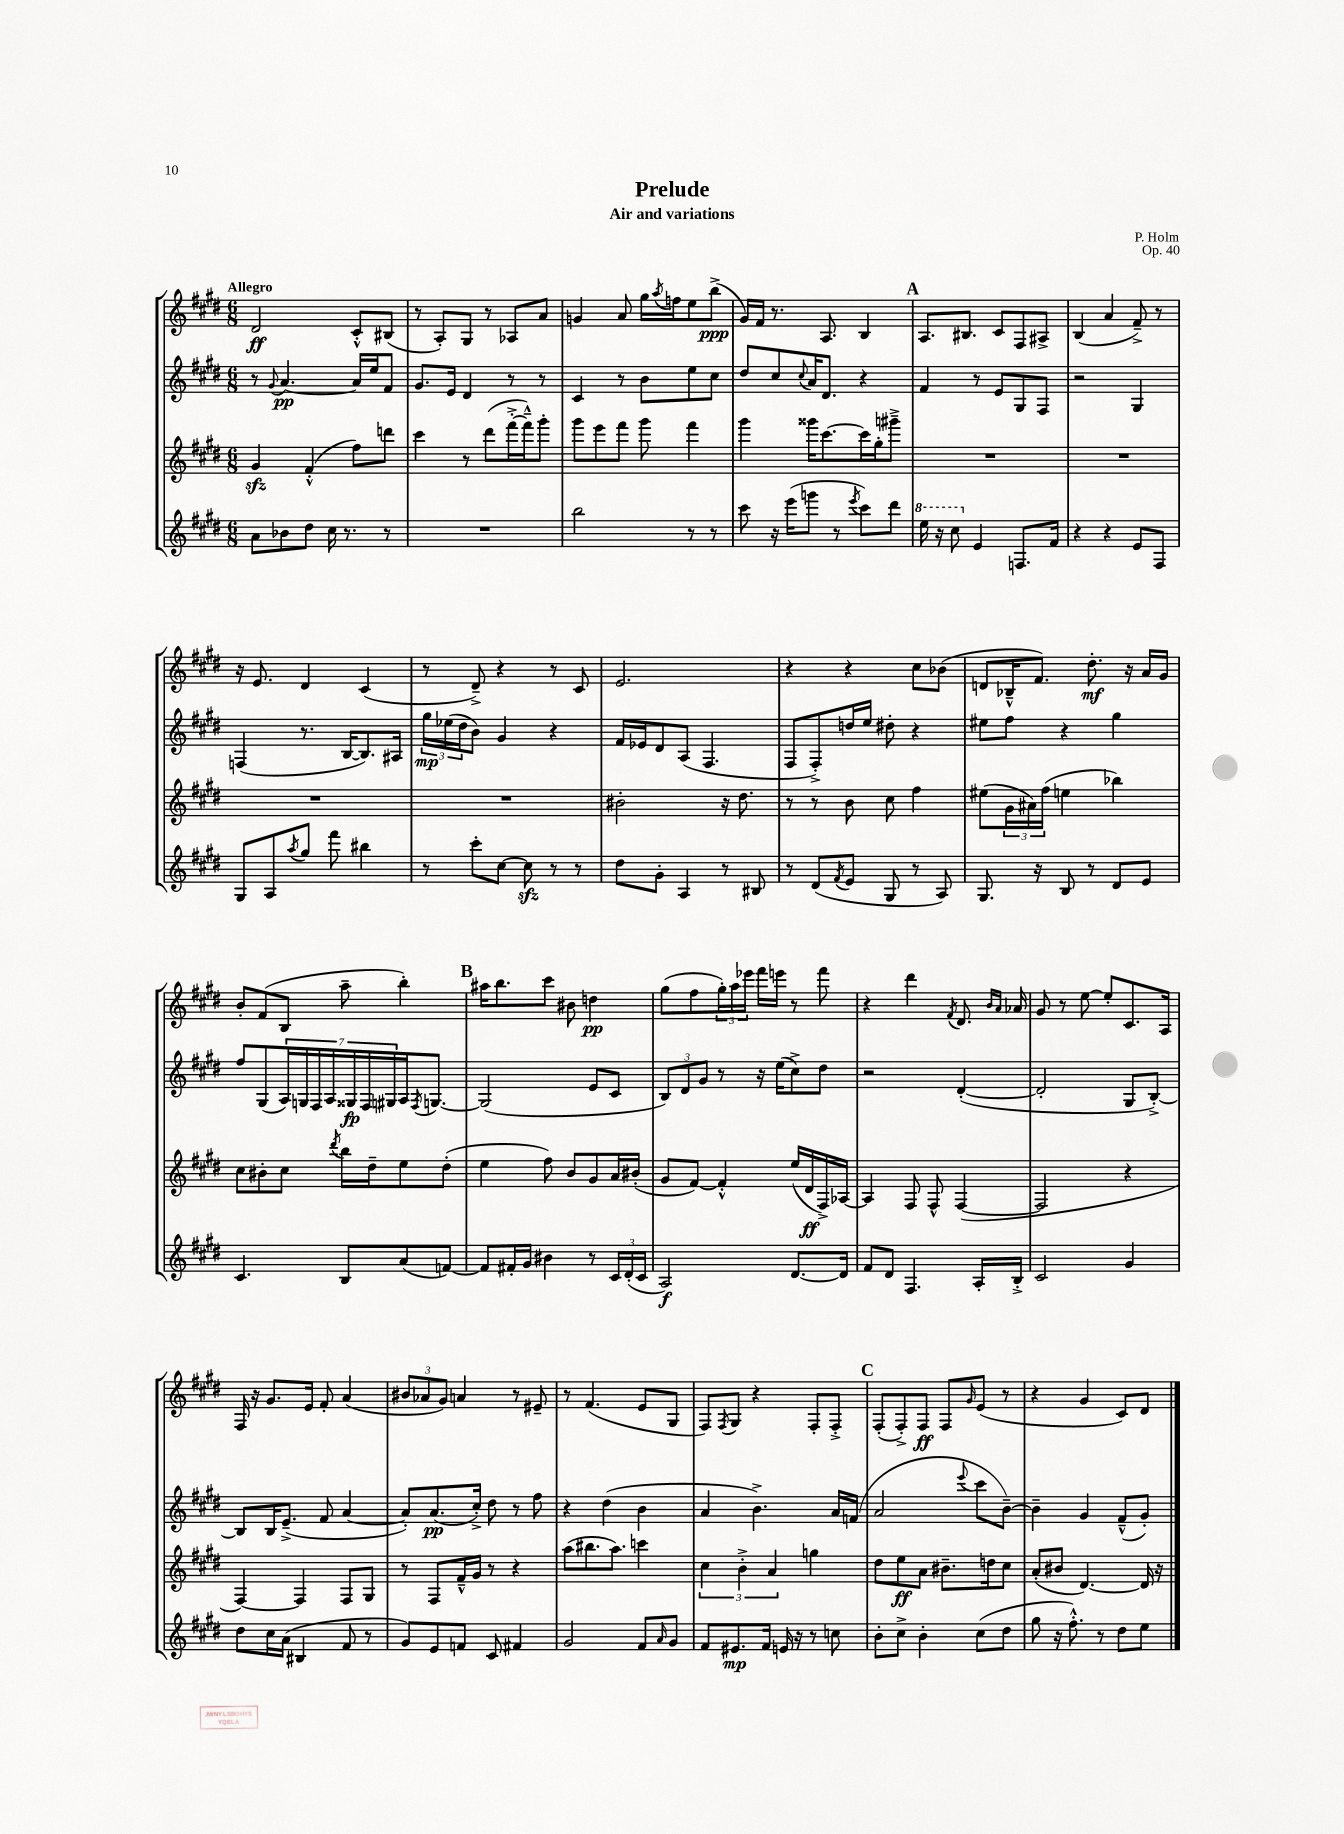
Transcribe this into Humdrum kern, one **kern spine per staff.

**kern	**dynam	**kern	**dynam	**kern	**dynam	**kern	**dynam
*part4	*part4	*part3	*part3	*part2	*part2	*part1	*part1
*staff4	*staff4	*staff3	*staff3	*staff2	*staff2	*staff1	*staff1
*clefG2	*	*clefG2	*	*clefG2	*	*clefG2	*
*k[f#c#g#d#]	*	*k[f#c#g#d#]	*	*k[f#c#g#d#]	*	*k[f#c#g#d#]	*
*M6/8	*	*M6/8	*	*M6/8	*	*M6/8	*
=1	=1	=1	=1	=1	=1	=1	=1
!	!	!	!	!	!	!LO:TX:a:B:t=Allegro	!
8a\L	.	4g#zz/	.	8r	.	2d#/	ff
.	.	.	.	8qqg#/	.	.	.
8b-X\	.	.	.	[4.a/	pp	.	.
8dd#\J	.	(4f#'^^/	.	.	.	.	.
16cc#\	.	.	.	.	.	.	.
8.r	.	.	.	.	.	.	.
.	.	8ff#\L)	.	16a/LL]	.	8c#'^^/L	.
.	.	.	.	16ee/J	.	.	.
8r	.	8dddn\J	.	8f#/J	.	(8B#X/J	.
=2	=2	=2	=2	=2	=2	=2	=2
2.r	.	4ccc#\	.	8.g#/L	.	8r	.
.	.	.	.	.	.	8A'/L)	.
.	.	.	.	16e/Jk	.	.	.
.	.	8r	.	4d#/	.	8G#/J	.
.	.	(8ddd#\L	.	.	.	8r	.
.	.	[16fff#'^\L	.	8r	.	8A-X/L	.
.	.	16fff#~^^\J])	.	.	.	.	.
.	.	8ggg#'\J	.	8r	.	8a/J	.
=3	=3	=3	=3	=3	=3	=3	=3
2bb\	.	8ggg#\L	.	4c#/	.	4gn/	.
.	.	8eee\	.	.	.	.	.
.	.	8fff#\J	.	8r	.	8a/	.
.	.	8ggg#\	.	8b\L	.	16gg#\LL	.
.	.	.	.	.	.	8qaa/	.
.	.	.	.	.	.	16ffn\J	.
8r	.	4fff#\	.	8ee\	.	8ee\	.
8r	.	.	.	8cc#\J	.	(8bb^\J	ppp
=4	=4	=4	=4	=4	=4	=4	=4
8ccc#\	.	4ggg#\	.	8dd#/L	.	16g#/LL)	.
.	.	.	.	.	.	16f#/JJ	.
16r	.	.	.	8cc#/	.	8.r	.
(16eee\KL	.	.	.	.	.	.	.
.	.	.	.	8qqcc#/	.	.	.
8gggn\J	.	16ggg##X\KL	.	16a/K	.	.	.
.	.	[8.ccc#\	.	8.d#/J	.	8.A/	.
8r	.	.	.	.	.	.	.
8qeee/	.	.	.	.	.	.	.
8ccc#\L)	.	16ccc#\L]	.	4r	.	4B/	.
.	.	16gg#'\J	.	.	.	.	.
8ddd#\J	.	8ggg#X~^\J	.	.	.	.	.
!!LO:REH:place=s1:t=A
=5	=5	=5	=5	=5	=5	=5	=5
*8va	*	*	*	*	*	*	*
16eee\	.	2.r	.	4f#/	.	8.A/L	.
16r	.	.	.	.	.	.	.
8ccc#\	.	.	.	.	.	.	.
.	.	.	.	.	.	8.B#X/J	.
*X8va	*	*	*	*	*	*	*
4e/	.	.	.	8r	.	.	.
.	.	.	.	8e/L	.	8c#/L	.
8.Fn/L	.	.	.	8G#/	.	8F#/	.
.	.	.	.	8F#/J	.	8A#X^/J	.
16f#/Jk	.	.	.	.	.	.	.
=6	=6	=6	=6	=6	=6	=6	=6
4r	.	2.r	.	2r	.	(4B/	.
4r	.	.	.	.	.	4a/	.
8e/L	.	.	.	4G#/	.	8f#~^/)	.
8F#/J	.	.	.	.	.	8r	.
!!LO:LB:g=z
=7	=7	=7	=7	=7	=7	=7	=7
8G#/L	.	2.r	.	(4Fn/	.	16r	.
.	.	.	.	.	.	8.e/	.
8A/	.	.	.	.	.	.	.
8qaa/	.	.	.	.	.	.	.
8gg#/J	.	.	.	8.r	.	4d#/	.
8fff#\	.	.	.	.	.	.	.
.	.	.	.	[16B/KL	.	.	.
4bb#X\	.	.	.	8.B/])	.	(4c#/	.
.	.	.	.	16A#X/Jk	.	.	.
=8	=8	=8	=8	=8	=8	=8	=8
8r	.	2.r	.	24gg#\LL	mp	8r	.
.	.	.	.	(24ee-X\	.	.	.
.	.	.	.	24dd#\J	.	.	.
8ccc#'\L	.	.	.	8b\J)	.	8d#~^/)	.
[8cc#\J	.	.	.	4g#/	.	4r	.
8cc#zz\]	.	.	.	.	.	.	.
8r	.	.	.	4r	.	8r	.
8r	.	.	.	.	.	8c#/	.
=9	=9	=9	=9	=9	=9	=9	=9
8dd#\L	.	2b#X'\	.	16f#/LL	.	2.e/	.
.	.	.	.	16e-X/J	.	.	.
8g#'\J	.	.	.	8d#/	.	.	.
4A/	.	.	.	(8A/J	.	.	.
.	.	.	.	4.F#/	.	.	.
8r	.	16r	.	.	.	.	.
.	.	8.dd#\	.	.	.	.	.
8B#X/	.	.	.	.	.	.	.
=10	=10	=10	=10	=10	=10	=10	=10
8r	.	8r	.	8F#/L	.	4r	.
(8d#/L	.	8r	.	8F#'^/)	.	.	.
8qf#/	.	.	.	.	.	.	.
8e/J	.	8b\	.	16ddn/L	.	4r	.
.	.	.	.	16ee/JJ	.	.	.
8G#/	.	8cc#\	.	8dd#X'\	.	.	.
8r	.	4ff#\	.	4r	.	8cc#\L	.
8A/)	.	.	.	.	.	(8b-X\J	.
=11	=11	=11	=11	=11	=11	=11	=11
8.G#/	.	(8ee#X\L	.	8ee#X\L	.	8dn/L	.
.	.	24g#\L	.	8ff#\J	.	16B-X~^^/K	.
.	.	24a#X\)	.	.	.	.	.
16r	.	.	.	.	.	8.f#/J)	.
.	.	(24ff#\JJ	.	.	.	.	.
8B/	.	4een\	.	4r	.	.	.
8r	.	.	.	.	.	8.dd#'\	mf
8d#/L	.	4bb-X\)	.	4gg#\	.	.	.
.	.	.	.	.	.	16r	.
8e/J	.	.	.	.	.	16a/LL	.
.	.	.	.	.	.	16g#/JJ	.
!!LO:LB:g=z
=12	=12	=12	=12	=12	=12	=12	=12
4.c#/	.	8cc#\L	.	8ff#/L	.	8b'/L	.
.	.	8b#X'\	.	(8G#/	.	(8f#/	.
.	.	8cc#\J	.	28A/L)	.	8B/J	.
.	.	.	.	28Gn/	.	.	.
.	.	.	.	28F#/	.	.	.
.	.	.	.	28A/	.	.	.
.	.	8qddd#/	.	.	.	.	.
8B/L	.	16bb\LL	.	.	.	8aa~\	.
.	.	.	.	28G##X/	fp	.	.
.	.	.	.	28F#/	.	.	.
.	.	16dd#~\J	.	.	.	.	.
.	.	.	.	28G#X/	.	.	.
(8a/	.	8ee\	.	16A/J	.	4bb'\)	.
.	.	.	.	8qF#/	.	.	.
.	.	.	.	[8.Gn/J	.	.	.
[8fn/J)	.	(8dd#'\J	.	.	.	.	.
!!LO:REH:place=s1:t=B
=13	=13	=13	=13	=13	=13	=13	=13
8f/L]	.	4ee\	.	(2G/]	.	16aa#X\KL	.
.	.	.	.	.	.	8.bb\	.
16f#X'/L	.	.	.	.	.	.	.
16g#/JJ	.	.	.	.	.	.	.
4b#X\	.	8ff#\)	.	.	.	8ccc#\J	.
.	.	8b/L	.	.	.	8b#X\	.
8r	.	8g#/	.	8e/L	.	4ddn\	pp
24c#/LL	.	16a/L	.	8c#/J	.	.	.
(24d#'/	.	.	.	.	.	.	.
.	.	(16b#X'/JJ	.	.	.	.	.
24c#/JJ	.	.	.	.	.	.	.
=14	=14	=14	=14	=14	=14	=14	=14
2A/)	f	8g#/L	.	12B/L)	.	(8gg#\L	.
.	.	.	.	12d#/	.	.	.
.	.	[8f#/J)	.	.	.	8ff#\	.
.	.	.	.	12g#/J	.	.	.
.	.	4f#'^^/]	.	8r	.	24gg#'\L)	.
.	.	.	.	.	.	24aa\	.
.	.	.	.	.	.	24eee-X\JJ	.
.	.	.	.	16r	.	16fff#\LL	.
.	.	.	.	(16ee\KL	.	16eeen\JJ	.
[8.d#/L	.	(16ee/LL	.	8cc#^\)	.	8r	.
.	.	16d#/	ff	.	.	.	.
.	.	16F#^/)	.	8dd#\J	.	8fff#\	.
16d#/Jk]	.	[16A-X/JJ	.	.	.	.	.
=15	=15	=15	=15	=15	=15	=15	=15
8f#/L	.	4A-/]	.	2r	.	4r	.
8d#/J	.	.	.	.	.	.	.
4.F#/	.	8F#/	.	.	.	4ddd#\	.
.	.	8F#^^/	.	.	.	.	.
.	.	.	.	.	.	8qf#/	.
.	.	([4F#/	.	([4d#'/	.	8.d#/	.
16A'/LL	.	.	.	.	.	.	.
.	.	.	.	.	.	16qqb/LL	.
.	.	.	.	.	.	16qqa/JJ	.
16B'^/JJ	.	.	.	.	.	16a-X/	.
=16	=16	=16	=16	=16	=16	=16	=16
2c#/	.	2F#/]	.	2d#'/]	.	8g#/	.
.	.	.	.	.	.	8r	.
.	.	.	.	.	.	[8ee\	.
.	.	.	.	.	.	8ee'/L]	.
4g#/	.	4r	.	8G#/L	.	8.c#/	.
.	.	.	.	[8B'^/J)	.	.	.
.	.	.	.	.	.	16A/Jk	.
!!LO:LB:g=z
=17	=17	=17	=17	=17	=17	=17	=17
8dd#\L	.	[4F#/)	.	8B/L]	.	16F#/	.
.	.	.	.	.	.	16r	.
16cc#\L	.	.	.	16B/K	.	8.g#/L	.
(16a\JJ	.	.	.	(8.e~^/J	.	.	.
4B#X/	.	4F#/]	.	.	.	.	.
.	.	.	.	.	.	16e/Jk	.
.	.	.	.	8f#/	.	8f#'/	.
8f#/	.	8F#/L	.	[4a/	.	(4a/	.
8r	.	8G#/J	.	.	.	.	.
=18	=18	=18	=18	=18	=18	=18	=18
8g#/L)	.	8r	.	8a'/L])	.	12b#X/L	.
.	.	.	.	.	.	12a-X/	.
8e/	.	8F#/L	.	(8.a/	pp	.	.
.	.	.	.	.	.	12g#/J)	.
8fn/J	.	16f#~^^/L	.	.	.	4an/	.
.	.	16g#/JJ	.	16cc#'^/Jk)	.	.	.
8c#/	.	8r	.	8dd#\	.	.	.
4f#X/	.	4r	.	8r	.	8r	.
.	.	.	.	8ff#\	.	8e#X~/	.
=19	=19	=19	=19	=19	=19	=19	=19
2g#/	.	(8aa\L	.	4r	.	8r	.
.	.	8.bb#X\	.	.	.	(4.f#/	.
.	.	.	.	(4dd#\	.	.	.
.	.	8.aa\J)	.	.	.	.	.
8f#/L	.	4cccn\	.	4b\	.	8e/L	.
16qqa/	.	.	.	.	.	.	.
8g#/J	.	.	.	.	.	8G#/J	.
=20	=20	=20	=20	=20	=20	=20	=20
8f#/L	.	6cc#\	.	4a/	.	8F#/L)	.
.	.	.	.	.	.	8qF#/	.
8.e#X/	mp	.	.	.	.	8G#/J	.
.	.	6b'^\	.	.	.	.	.
.	.	.	.	4.b^\)	.	4r	.
16f#/Jk	.	.	.	.	.	.	.
.	.	6a/	.	.	.	.	.
16en/	.	.	.	.	.	.	.
16r	.	.	.	.	.	.	.
8r	.	4ggn\	.	.	.	8F#'/L	.
8ccn\	.	.	.	16a/LL	.	8F#'^/J	.
.	.	.	.	(16fn/JJ	.	.	.
!!LO:REH:place=s1:t=C
=21	=21	=21	=21	=21	=21	=21	=21
8b'\L	.	8dd#\L	.	2a/	.	(8F#'/L	.
8cc#^\J	.	8ee\	ff	.	.	8F#'^/)	.
4b'\	.	8a\J	.	.	.	8F#/J	ff
.	.	8.b#X~\L	.	.	.	8F#/L	.
.	.	.	.	8qqeee/	.	16qqg#/	.
(8cc#\L	.	.	.	8ccc#\L	.	(8e/J	.
.	.	16ddn\k	.	.	.	.	.
8dd#\J	.	8cc#\J	.	[8b~\J)	.	8r	.
=22	=22	=22	=22	=22	=22	=22	=22
8gg#\	.	(8a'/L	.	4b~\]	.	4r	.
16r	.	8b#X/J	.	.	.	.	.
8.ff#'^^\)	.	.	.	.	.	.	.
.	.	[4.d#/)	.	4g#/	.	4g#/	.
8r	.	.	.	.	.	.	.
8dd#\L	.	.	.	(8f#~^^/L	.	8c#/L)	.
8ee\J	.	16d#/]	.	8g#'/J)	.	8d#/J	.
.	.	16r	.	.	.	.	.
==	==	==	==	==	==	==	==
*-	*-	*-	*-	*-	*-	*-	*-
